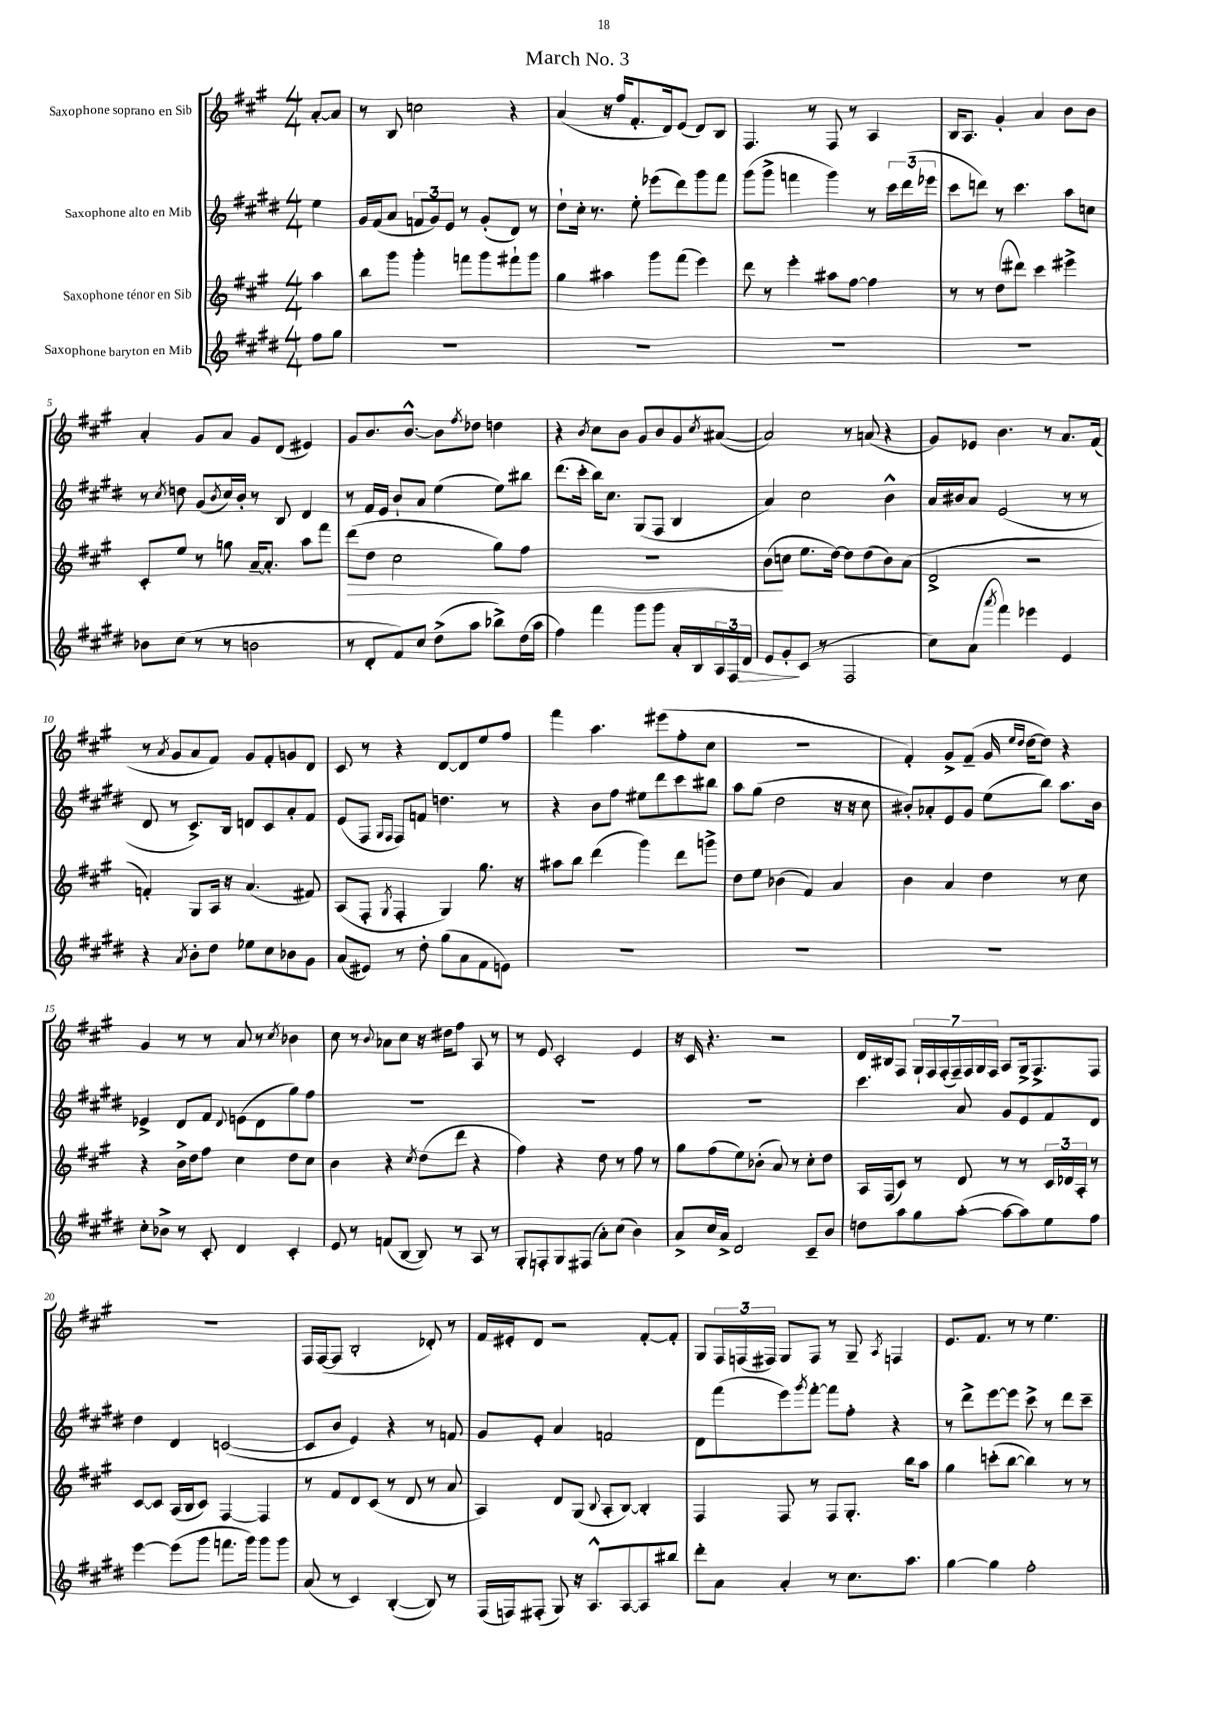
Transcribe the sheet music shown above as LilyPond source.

\header { title = "March No. 3" }
<<
\new StaffGroup <<
\new Staff = "s0" \with { instrumentName = "Saxophone soprano en Sib" } {
    \clef treble \key a \major \numericTimeSignature \time 4/4 \partial 4
    a'8~-. a'8 |
    r8 b8 c''2 r4 |
    a'4( r16 fis''16 fis'8.-. d'16) e'8( d'8) b8 |
    fis4. r8 fis8 r8 a4 |
    b16 a8. gis'4-. a'4 b'8 b'8 |
    a'4-. gis'8 a'8 gis'8 d'8( eis'4) |
    gis'8 b'8. b'8.~-^ b'8 \acciaccatura { fis''8 } des''8 d''4 |
    r4 \acciaccatura { b'8 } cis''8 b'8 gis'8 b'8 gis'8 \acciaccatura { cis''8 } ais'8~( |
    ais'2) r8 a'8( r4 |
    gis'8) ees'8 b'4. r8 a'8. fis'16( |
    r8 \acciaccatura { a'8 } gis'8 a'8 fis'8) gis'8 fis'8-. g'8 d'8 |
    cis'8 r8 r4 d'8~ d'8 e''8 fis''8 |
    fis'''4 a''4. eis'''8( fis''8-. cis''8 |
    R1 |
    fis'4-.) gis'8-> fis'8--( gis'16 \grace { e''16 d''16 } d''16~ d''8) r4 |
    gis'4 r8 r8 a'8 r8 \acciaccatura { cis''8 } bes'4 |
    cis''8 r8 \appoggiatura { b'8 } aes'8 cis''8 r16 dis''16 fis''8 a8 r8 |
    r8 e'8 cis'2-. e'4 |
    r16 cis'16 r4. r2 |
    d'16 bis16 fis8 \tuplet 7/4 { gis16-! fis16 fis16-.( fis16--) fis16 gis16 fis16 } a8 gis16-> fis8.-> fis8 |
    R1 |
    fis16 fis16~( fis8 b2-. des'8-.) r8 |
    fis'16 eis'16-. d'8 r2 fis'8~-. fis'8-. |
    gis8 \tuplet 3/2 { fis16 f16( fis16) } gis8 fis8 r8 gis8-- \acciaccatura { a8 } f4 |
    e'8. fis'8. r8 r8 e''4. \bar "|." |
}
\new Staff = "s1" \with { instrumentName = "Saxophone alto en Mib" } {
    \clef treble \key e \major \numericTimeSignature \time 4/4 \partial 4
    e''4 |
    gis'16 fis'16( a'8 \tuplet 3/2 { f'8 gis'8) e'8 } r8 gis'8-.( dis'8) r8 |
    dis''8-! cis''16-. r8. e''8-. ees'''8( dis'''8) gis'''8 fis'''8 |
    gis'''8( gis'''8-> f'''4 gis'''4) r8 \tuplet 3/2 { cis'''16 dis'''16( ees'''16 } |
    cis'''8 d'''8) r8 cis'''4. a''8 c''8 |
    r8 \acciaccatura { cis''8 } d''8 gis'8( \acciaccatura { b'8 } cis''16) b'16-. r8 b8 dis'4 |
    r8 fis'16 e'16 b'8-! a'8 e''4( e''8) bis''8 |
    dis'''8.( cis'''16-. b''16) cis''8. gis8( fis8 b4 |
    a'4) cis''2 b'4-^ |
    a'16 bis'16 a'8 e'2( r8 r8 |
    dis'8 r8 cis'8.->) b16 d'8 cis'8 a'8-. fis'8 |
    e'8( fis8 \grace { gis16 fis16 } fis8) f'8 d''4. r8 |
    r4 b'8 fis''8 eis''8 dis'''8 cis'''8 bis''8 |
    a''8 gis''8( dis''2 r16 r16 cis''8 |
    bis'8-.) aes'8-. e'8 gis'8 e''8( b''8) a''8. bis'16 |
    ees'4-> dis'8 fis'8 \appoggiatura { dis'8 } e'8( dis'8 gis''8) fis''8 |
    R1 |
    R1 |
    R1 |
    cis'''4. a'8 gis'8 e'8 fis'8 dis'8 |
    dis''4 dis'4 c'2~( |
    c'8 b'8 e'4) r4 r8 f'8 |
    gis'8 e'8-. a'4 f'2 |
    dis'8 fis'''8( e'''8) \acciaccatura { gis'''8 } fis'''8~-. fis'''8 fis''8-. r4 |
    r8 dis'''8-> e'''8~ e'''8 cis'''8-> r8 dis'''8 cis'''8-- \bar "|." |
}
\new Staff = "s2" \with { instrumentName = "Saxophone ténor en Sib" } {
    \clef treble \key a \major \numericTimeSignature \time 4/4 \partial 4
    a''4 |
    b''8 gis'''8 gis'''4-. f'''8 gis'''8 fis'''8-! gis'''8 |
    gis''4 ais''4 gis'''8 fis'''8( e'''4) |
    d'''8 r8 e'''4-. ais''8 fis''8~ fis''4 |
    r8 r8 d''8( dis'''8) cis'''4 eis'''4-> |
    cis'8-. e''8 r8 g''8 a'16~-- a'8.-. a''8 fis'''8 |
    d'''8\>( d''8 cis''2 gis''8) fis''8 |
    R1 |
    b'8\!( c''8 e''8. d''16~) d''8 d''8( b'8) a'8( |
    d'2-> r2 |
    f'4-.) gis8 a16 r16 a'4.( fis'8) |
    a8( fis8-. \acciaccatura { gis8 } fis4-. gis4) gis''8. r16 |
    ais''8 b''8 d'''4( gis'''4) d'''8 g'''8-> |
    d''8 e''8 bes'4( fis'4) a'4 |
    b'4 a'4 d''4 r8 cis''8 |
    r4 b'16-> d''16 fis''8 cis''4 d''8 cis''8 |
    b'4 r4 \acciaccatura { cis''8 } d''8( d'''8 r4 |
    fis''4) r4 d''8 r8 fis''8 r8 |
    gis''8 fis''8( e''8) bes'8-.( a'8) r8 cis''8-. d''8 |
    a16 fis16( cis'8) r8 d'8 r8 r8 \tuplet 3/2 { cis'16 des'16 a16-. } r8 |
    cis'8~ cis'8 a16( b16 cis'8) fis4~ fis4 |
    r8 fis'8 d'8 cis'8( r8 d'8 r8 a'8 |
    a4) d'8 gis8( \appoggiatura { b8 } a8-. b8~) b4-. |
    fis4 fis8 r8 fis8 gis8.-. b''16 a''8 |
    gis''4 c'''8-.( b''8~ b''4) r8 r8 \bar "|." |
}
\new Staff = "s3" \with { instrumentName = "Saxophone baryton en Mib" } {
    \clef treble \key e \major \numericTimeSignature \time 4/4 \partial 4
    fis''8 gis''8 |
    R1 |
    R1 |
    R1 |
    R1 |
    bes'8 cis''8( r8 r8 b'2 |
    r8 dis'8-. fis'8) cis''8 dis''8->( a''8 bes''8->) dis''16( a''16 |
    fis''4) fis'''4 gis'''8 gis'''8 a'16-. b16 \tuplet 3/2 { a16 fis16 dis'16\> } |
    e'8 gis'8-.\! cis'8( r8 fis2 |
    cis''8) a'8( \acciaccatura { a'''8 } fis'''4) ees'''4 e'4 |
    r4 \acciaccatura { a'8 } b'8-. dis''8 ees''8 cis''8 bes'8 gis'8 |
    a'8( eis'8) r8 dis''8-. gis''8( a'8 fis'8 e'8) |
    R1 |
    R1 |
    R1 |
    cis''8-. bes'8-> r8 cis'8-. dis'4 cis'4-. |
    e'8 r8 f'8( b8~ b8) r8 a8 r8 |
    gis8-. f8-. gis8 fis8( a'8-.) cis''8( b'4) |
    a'8-> cis''16 a'16-> dis'2 cis'8-- b'8 |
    d''8 a''8 gis''8 a''8~-.( a''8~ a''8) e''8 fis''8 |
    e'''4~ e'''8( gis'''8 f'''8. gis'''16) gis'''8 gis'''8 |
    a'8( r8 cis'4) b4~-.( b8) r8 |
    fis16( f16) fis8-.( gis8) r16 a8.-^ a8~ a8 bis''8 |
    dis'''8-. a'8 a'4-. r8 cis''8. a''8. |
    gis''4~ gis''4 fis''2-. \bar "|." |
}
>>
>>
